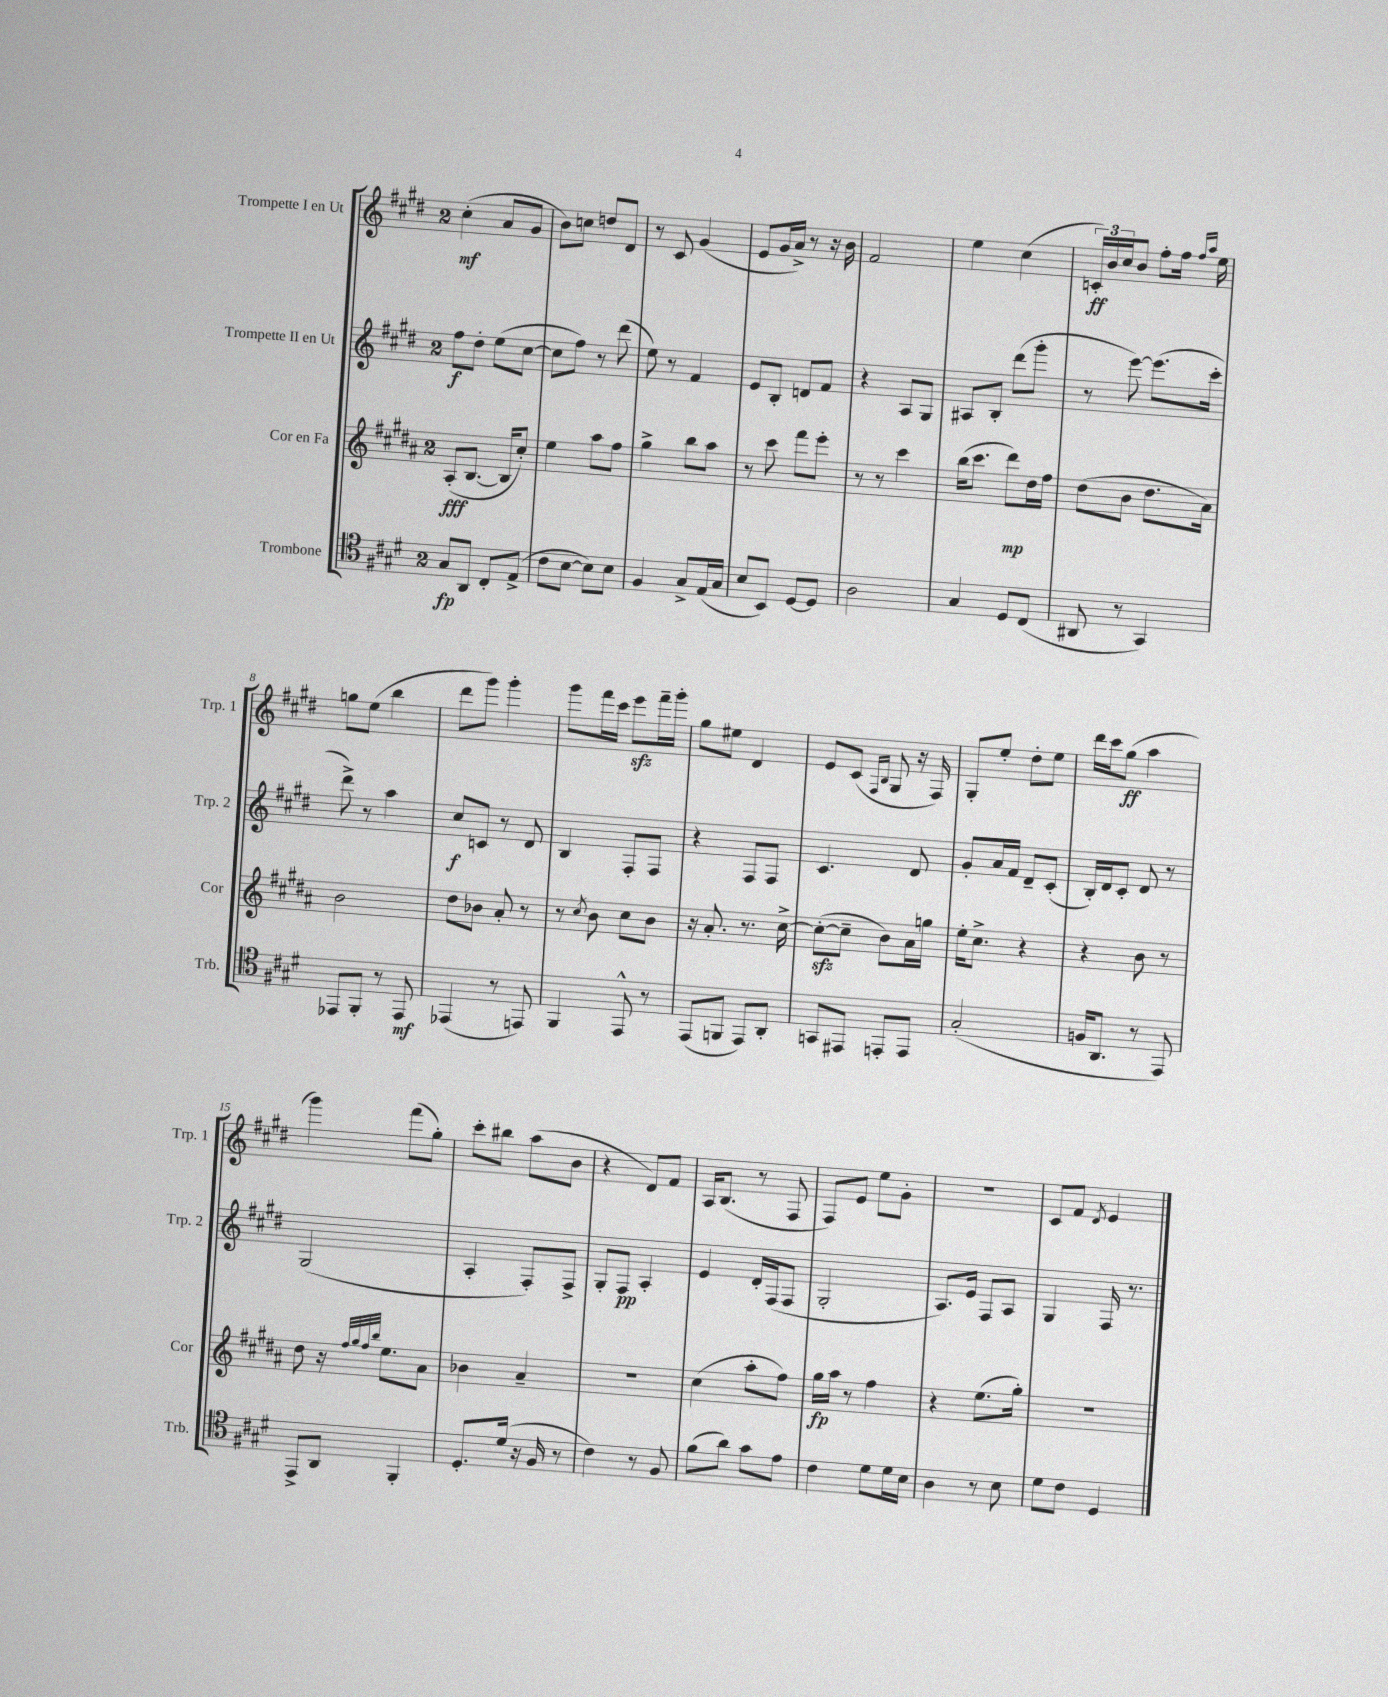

**kern	**dynam	**kern	**dynam	**kern	**dynam	**kern	**dynam
*part4	*part4	*part3	*part3	*part2	*part2	*part1	*part1
*staff4	*staff4	*staff3	*staff3	*staff2	*staff2	*staff1	*staff1
*I"Trombone	*	*I"Cor en Fa	*	*I"Trompette II en Ut	*	*I"Trompette I en Ut	*
*I'Trb.	*	*I'Cor	*	*I'Trp. 2	*	*I'Trp. 1	*
*clefC4	*	*clefG2	*	*clefG2	*	*clefG2	*
*k[f#c#g#d#]	*	*k[f#c#g#d#a#]	*	*k[f#c#g#d#]	*	*k[f#c#g#d#]	*
*M2/4	*	*M2/4	*	*M2/4	*	*M2/4	*
=1	=1	=1	=1	=1	=1	=1	=1
8G#/L	fp	(8A#'/L	fff	8ff#\L	f	(4cc#'\	mf
8AA/J	.	[8.B/J	.	8dd#'\J	.	.	.
8C#'/L	.	.	.	(8ee\L	.	8a/L	.
.	.	16B/KL]	.	.	.	.	.
(8E^/J	.	8cc#'/J)	.	[8cc#\J	.	8g#/J	.
=2	=2	=2	=2	=2	=2	=2	=2
8c#\L	.	4ee\	.	8cc#\L]	.	8b\L)	.
[8B\J	.	.	.	8ff#\J)	.	8ccn\J	.
8B\L])	.	8aa#\L	.	8r	.	8ddn/L	.
8B\J	.	8ff#\J	.	(8ddd#\	.	8d#/J	.
=3	=3	=3	=3	=3	=3	=3	=3
4F#/	.	4gg#^\	.	8ee\)	.	8r	.
.	.	.	.	8r	.	8c#/	.
8G#^/L	.	8bb\L	.	4f#/	.	(4g#/	.
(16E/L	.	8aa#\J	.	.	.	.	.
16G#/JJ	.	.	.	.	.	.	.
=4	=4	=4	=4	=4	=4	=4	=4
8B/L	.	8r	.	8e/L	.	8e/L	.
8BB/J)	.	8ccc#\	.	8B'/J	.	16g#/L	.
.	.	.	.	.	.	16a^/JJ)	.
[8D#/L	.	8fff#\L	.	8dn/L	.	8r	.
8D#/J]	.	8eee'\J	.	8f#/J	.	16r	.
.	.	.	.	.	.	16b\	.
=5	=5	=5	=5	=5	=5	=5	=5
2A\	.	8r	.	4r	.	2f#/	.
.	.	8r	.	.	.	.	.
.	.	4ccc#\	.	8A/L	.	.	.
.	.	.	.	8G#/J	.	.	.
=6	=6	=6	=6	=6	=6	=6	=6
4G#/	.	(16bb\KL	.	8A#X/L	.	4ee\	.
.	.	8.ccc#\J	.	.	.	.	.
.	.	.	.	8B'/J	.	.	.
8D#/L	.	8ddd#\L)	mp	(8ddd#\L	.	(4cc#\	.
(8C#/J	.	16dd#\L	.	8ggg#'\J	.	.	.
.	.	16ff#\JJ	.	.	.	.	.
=7	=7	=7	=7	=7	=7	=7	=7
8AA#X/	.	(8dd#\L	.	8r	.	24cn'/LL)	ff
.	.	.	.	.	.	24b/	.
.	.	.	.	.	.	24cc#/J	.
8r	.	8b\J	.	[8eee\)	.	8b/J	.
4GG#/)	.	8.dd#\L	.	(8.eee\L]	.	8ff#'\L	.
.	.	.	.	.	.	16ff#\Jk	.
.	.	.	.	.	.	16qqff#/LL	.
.	.	.	.	.	.	16qqaa/JJ	.
.	.	16a#\Jk)	.	16ccc#'\Jk	.	16ee\	.
!!LO:LB:g=z
=8	=8	=8	=8	=8	=8	=8	=8
8EE-X/L	.	2b\	.	8ddd#^\)	.	8ggn\L	.
8FF#'/J	.	.	.	8r	.	(8ee\J	.
8r	.	.	.	4aa\	.	4bb\	.
8EE-/	mf	.	.	.	.	.	.
=9	=9	=9	=9	=9	=9	=9	=9
(4EE-X/	.	8dd#\L	.	8cc#/L	f	8ddd#\L	.
.	.	8b-X\J	.	8cn/J	.	8ggg#\J)	.
8r	.	8a#'/	.	8r	.	4ggg#'\	.
8EEn/)	.	8r	.	8d#/	.	.	.
=10	=10	=10	=10	=10	=10	=10	=10
4FF#/	.	8r	.	4B/	.	8ggg#\L	.
.	.	8qcc#/	.	.	.	.	.
.	.	8b\	.	.	.	16fff#\L	.
.	.	.	.	.	.	16ccc#\JJ	.
8EE^^/	.	8cc#\L	.	8F#'/L	.	8eeezz\L	.
8r	.	8b\J	.	8F#/J	.	16fff#~\L	.
.	.	.	.	.	.	16ggg#'\JJ	.
=11	=11	=11	=11	=11	=11	=11	=11
(8EE/L	.	16r	.	4r	.	8gg#\L	.
.	.	8.a#'/	.	.	.	.	.
8FFn/J	.	.	.	.	.	8ee#X\J	.
8EE/L)	.	8.r	.	8F#/L	.	4d#/	.
8AA'/J	.	.	.	8F#/J	.	.	.
.	.	[16cc#^\	.	.	.	.	.
=12	=12	=12	=12	=12	=12	=12	=12
8GGn/L	.	(8cc#zz'\L_	.	4.c#/	.	8e/L	.
8EE#X/J	.	8cc#~\J]	.	.	.	(8c#/J	.
.	.	.	.	.	.	16qqF#/LL	.
.	.	.	.	.	.	16qqB/JJ	.
8EEn'/L	.	8b\L)	.	.	.	8G#/	.
8EE/J	.	16a#\L	.	8d#/	.	16r	.
.	.	16ggn\JJ	.	.	.	16F#/)	.
=13	=13	=13	=13	=13	=13	=13	=13
(2G#'/	.	16ee'\KL	.	8g#'/L	.	8G#'/L	.
.	.	8.cc#^\J	.	.	.	.	.
.	.	.	.	16a/L	.	8ee'/J	.
.	.	.	.	16f#/JJ	.	.	.
.	.	4r	.	8d#~/L	.	8dd#'\L	.
.	.	.	.	(8c#'/J	.	8ee\J	.
=14	=14	=14	=14	=14	=14	=14	=14
16Fn/KL	.	4r	.	16B'/LL)	.	16ddd#\LL	.
8.AA/J	.	.	.	16d#/J	.	16ccc#\J	.
.	.	.	.	8c#'/J	.	(8gg#\J	ff
8r	.	8b\	.	8d#/	.	4aa\	.
8EE/)	.	8r	.	8r	.	.	.
!!LO:LB:g=z
=15	=15	=15	=15	=15	=15	=15	=15
8EE^/L	.	8dd#\	.	(2G#/	.	4ggg#\)	.
8AA/J	.	16r	.	.	.	.	.
.	.	32qqff#/LLL	.	.	.	.	.
.	.	32qqgg#/	.	.	.	.	.
.	.	32qqff#/	.	.	.	.	.
.	.	32qqbb/JJJ	.	.	.	.	.
.	.	8.ee\L	.	.	.	.	.
4FF#'/	.	.	.	.	.	(8fff#\L	.
.	.	8a#\J	.	.	.	8gg#'\J)	.
=16	=16	=16	=16	=16	=16	=16	=16
8.D#'/L	.	4b-X\	.	4A'/	.	8ccc#'\L	.
.	.	.	.	.	.	8bb#X\J	.
(16d#/Jk	.	.	.	.	.	.	.
16r	.	4a#~/	.	8F#'/L)	.	(8aa\L	.
16F#/	.	.	.	.	.	.	.
8r	.	.	.	8F#^/J	.	8b\J	.
=17	=17	=17	=17	=17	=17	=17	=17
4c#\)	.	2r	.	8G#'/L	.	4r	.
.	.	.	.	8F#/J	pp	.	.
8r	.	.	.	4A'/	.	8d#/L)	.
8F#/	.	.	.	.	.	8f#/J	.
=18	=18	=18	=18	=18	=18	=18	=18
(8f#\L	.	(4cc#\	.	4e/	.	16A/KL	.
.	.	.	.	.	.	(8.B/J	.
8a\J)	.	.	.	.	.	.	.
8g#\L	.	8aa#'\L	.	16d#'/LL	.	8r	.
.	.	.	.	(16F#/J	.	.	.
8e\J	.	8ff#\J)	.	8F#/J	.	8F#/	.
=19	=19	=19	=19	=19	=19	=19	=19
4c#\	.	16gg#\LL	fp	2G#'/	.	8F#/L)	.
.	.	16aa#\JJ	.	.	.	.	.
.	.	8r	.	.	.	8e/J	.
8d#\L	.	4ff#\	.	.	.	8ee\L	.
16d#\L	.	.	.	.	.	8g#'\J	.
16B\JJ	.	.	.	.	.	.	.
=20	=20	=20	=20	=20	=20	=20	=20
4A\	.	4r	.	8.A/L)	.	2r	.
.	.	.	.	16e/Jk	.	.	.
8r	.	(8.ee\L	.	8F#/L	.	.	.
8B\	.	.	.	8A/J	.	.	.
.	.	16gg#'\Jk)	.	.	.	.	.
=21	=21	=21	=21	=21	=21	=21	=21
8d#\L	.	2r	.	4G#/	.	8c#/L	.
8c#\J	.	.	.	.	.	8f#/J	.
.	.	.	.	.	.	8qd#/	.
4D#/	.	.	.	16F#/	.	4e/	.
.	.	.	.	8.r	.	.	.
==	==	==	==	==	==	==	==
*-	*-	*-	*-	*-	*-	*-	*-
